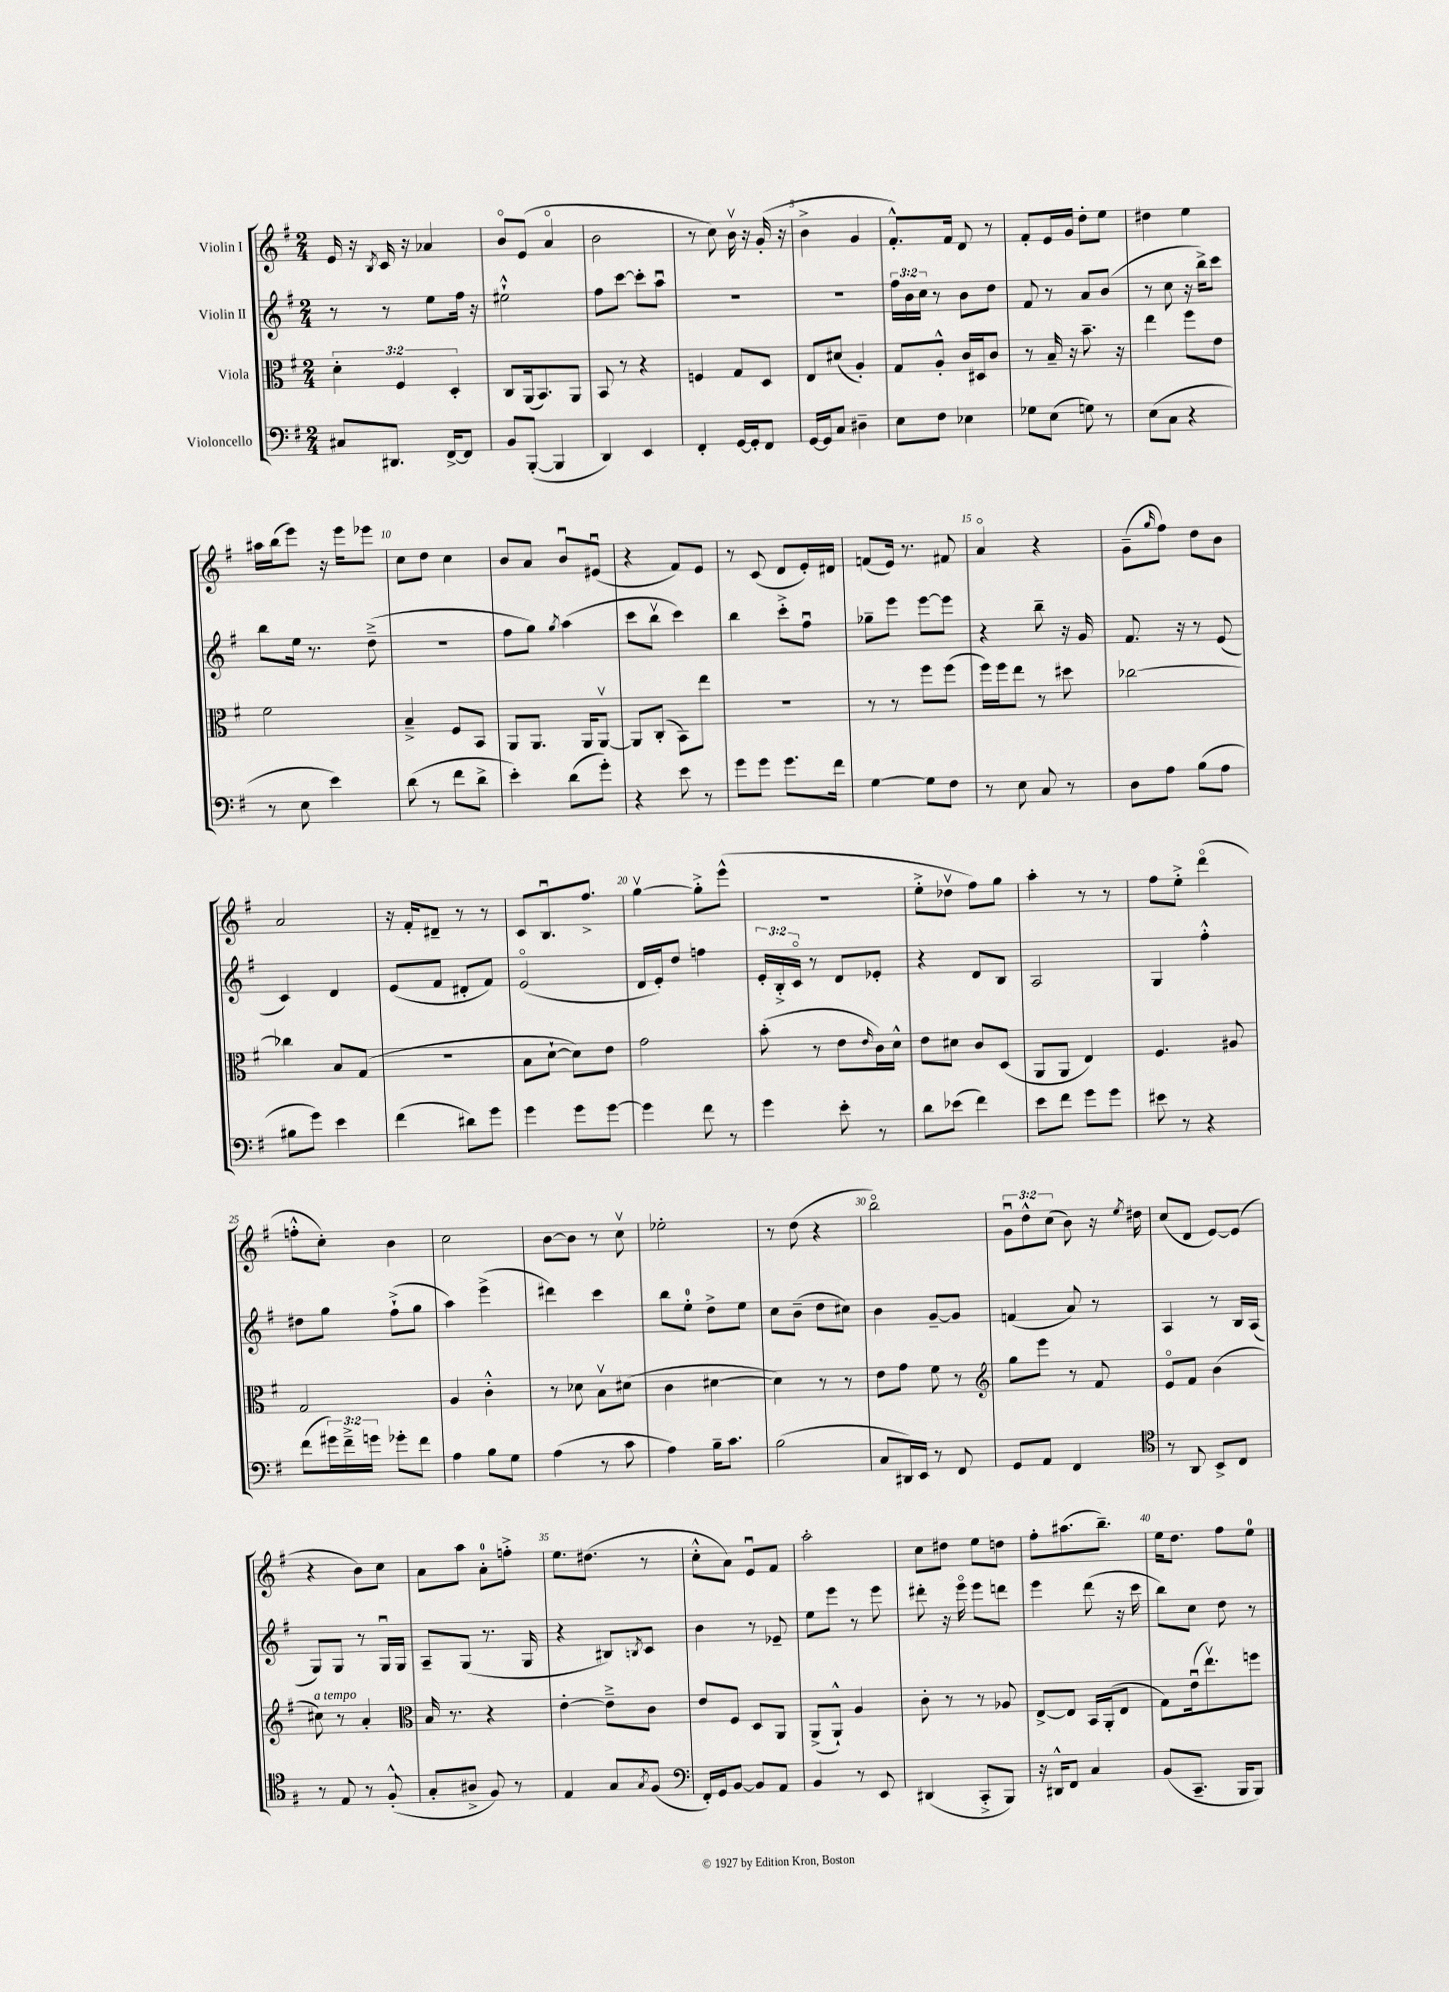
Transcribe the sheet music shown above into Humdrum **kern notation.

**kern	**kern	**kern	**kern
*part4	*part3	*part2	*part1
*staff4	*staff3	*staff2	*staff1
*I"Violoncello	*I"Viola	*I"Violin II	*I"Violin I
*clefF4	*clefC3	*clefG2	*clefG2
*k[f#]	*k[f#]	*k[f#]	*k[f#]
*M2/4	*M2/4	*M2/4	*M2/4
=1	=1	=1	=1
8C#X/L	6d'\	8r	16e/
.	.	.	16r
.	.	.	8qB/
8.DD#X/J	.	8r	16c/
.	6F#/	.	.
.	.	.	16r
.	.	8ee\L	4a-X/
[16FF#^/KL	.	.	.
.	6D'/	.	.
8FF#/J]	.	16ff#\Jk	.
.	.	16r	.
=2	=2	=2	=2
8BB/L	8C/L	2ee#X`^^\	8b/L
([8BBB'/J	(16AA/k	.	(8e/J
.	8.BB/)	.	.
4BBB/]	.	.	4a/
.	8AA/J	.	.
=3	=3	=3	=3
4DD/)	8BB/	8ff#\L	2b\
.	8r	[8ccc\J	.
4EE/	4r	8ccc'\L]	.
.	.	8aau\J	.
=4	=4	=4	=4
4FF#'/	4Fn/	2r	8r
.	.	.	8cc\)
[16GG/LL	8G/L	.	16bv\
16GG'/J]	.	.	16r
8FF#/J	8D/J	.	(16g'/
.	.	.	16r
=5	=5	=5	=5
[16GG/LL	8E/L	2r	4b^\
16GG/J]	.	.	.
8C/J	(8d#X/J	.	.
4D#X~\	4A'/)	.	4g/
=6	=6	=6	=6
8E\L	8G/L	24ff#\LL	8.f#'^^/L)
.	.	24b\	.
.	.	24cc\JJ	.
8F#\J	8A'^^/J	8r	.
.	.	.	16f#/Jk
4E-X\	16c/LL	8b\L	8d/
.	16D#X/J	.	.
.	8c/J	8dd\J	8r
=7	=7	=7	=7
8G-X\L	8r	8f#/	8f#'/L
(8E\J	16B~/	8r	16e/L
.	16r	.	16g/JJ
8Gn\)	8.b~\	8a/L	8dd'\L
8r	.	(8b/J	8ee\J
.	16r	.	.
=8	=8	=8	=8
(8E\L	4ee\	8r	4dd#X\
8C\J	.	8cc\	.
4r	8ff#\L	16r	4ee\
.	.	16bb^\KL)	.
.	8e\J	8ccc\J	.
!!LO:LB:g=z
=9	=9	=9	=9
8r	2f#\	8bb\L	16aa#X\LL
.	.	.	(16bb\J
8E\	.	16ee\Jk	8eee\J)
.	.	8.r	.
4e\)	.	.	16r
.	.	.	16eee\KL
.	.	(8dd~^\	8eee-X\J
=10	=10	=10	=10
(8d\	4B~^/	2r	8cc\L
8r	.	.	8dd\J
8f#\L	8F#/L	.	4cc\
8d^\J	8BB/J	.	.
=11	=11	=11	=11
4e'\)	8AA/L	8ff#\L	8b/L
.	8.AA/J	8gg\J)	8a/J
.	.	8qgg/	.
(8d\L	.	(4aa\	8bu/L
.	16AA/KL	.	.
8g'\J)	[8AAv/J	.	(8e#Xu/J
=12	=12	=12	=12
4r	8AA/L]	8ccc\L	4r
.	(8C'/J	8bbv\J	.
8e\	8BB\L)	4ccc\)	8f#/L)
8r	8ee\J	.	8e/J
=13	=13	=13	=13
8g\L	2r	4bb\	8r
8g\J	.	.	(8c/
8.g\L	.	8ccc'^\L	8d/L
.	.	8ff#u\J	16e'/L)
16f#\Jk	.	.	16d#X/JJ
=14	=14	=14	=14
[4G\	8r	8gg-X~\L	(8fn/L
.	8r	8eee\J	16e/Jk)
.	.	.	8.r
8G\L]	8ff#\L	[8eee\L	.
8F#\J	(8ff#\J	8eee\J]	8f#X/
=15	=15	=15	=15
8r	16ff#\LL)	4r	4a/
.	16ff#\J	.	.
8E\	8ee\J	.	.
8C/	8r	8bb~\	4r
8r	8dd#X\	16r	.
.	.	16g/	.
=16	=16	=16	=16
8D\L	[2cc-X\	8.f#/	(8g~\L
.	.	.	16qqgg/
8A\J	.	.	8ff#\J)
.	.	16r	.
(8B\L	.	8r	8dd\L
8A\J	.	(8e/	8b\J
!!LO:LB:g=z
=17	=17	=17	=17
8B#X\L	4cc-X\]	4c/)	2a/
8g\J)	.	.	.
4e\	8B/L	4d/	.
.	(8G/J	.	.
=18	=18	=18	=18
(4f#\	2r	(8e/L	16r
.	.	.	16f#'/KL
.	.	8f#/J	8d#X~/J
8d#X\L)	.	8d#X'/L	8r
8g\J	.	8f#/J)	8r
=19	=19	=19	=19
4g\	8B\L	(2e/	8c/L
.	[8d`\J	.	8.Bu/
8g\L	8d\L])	.	.
.	.	.	8.ff#^/J
[8g\J	8e\J	.	.
=20	=20	=20	=20
4g\]	2g\	16d/LL	[4ggv\
.	.	16e'/J)	.
.	.	8dd/J	.
8f#\	.	4ffn\	8gg'^\L]
8r	.	.	(8eee^^\J
=21	=21	=21	=21
4g\	(8b'\	24e'/LL	2r
.	.	24B'^/	.
.	.	24c/JJ	.
.	8r	8r	.
8e'\	8e\L	8d/L	.
.	16qqe/	.	.
8r	16c\L)	8e-X'/J	.
.	16d^^\JJ	.	.
=22	=22	=22	=22
8d\L	8e\L	4r	8ee'^\L
(8e-X\J	8d#X\J	.	8dd-Xv\J
4f#\)	8c/L	8d/L	8ff#\L)
.	(8D/J	8B/J	8gg\J
=23	=23	=23	=23
8e\L	8AA/L	2A/	4aa'\
8f#\J	8AA/J	.	.
8g\L	4E/)	.	8r
8g\J	.	.	8r
=24	=24	=24	=24
8e#X\	4.F#/	4G/	8ff#\L
8r	.	.	8ee'^\J
4r	.	4ff#'^^\	(4ddd\
.	8A#X/	.	.
!!LO:LB:g=z
=25	=25	=25	=25
(8f#\L	2G/	8dd#X\L	8ffn'^^\L
24g#X\L)	.	8gg\J	8cc'\J)
24f#~^\	.	.	.
24gn\JJ	.	.	.
8g-X'\L	.	(8ff#`^\L	4b\
8f#\J	.	8gg\J	.
=26	=26	=26	=26
4A\	4A/	4aa\)	2cc\
8B\L	4c'^^\	(4eee^\	.
8G\J	.	.	.
=27	=27	=27	=27
(4A\	8r	4ddd#X\)	[8b\L
.	8d-X\	.	8b\J]
8r	8Bv\L	4ccc\	8r
8c\	(8d#X\J	.	8ccv\
=28	=28	=28	=28
4A\)	4c\	8bb\L	2ee-X'\
.	.	8ee'\J	.
16B~\KL	[4d#X\	8dd^\L	.
8.c\J	.	.	.
.	.	8ee\J	.
=29	=29	=29	=29
(2B\	4d#\])	8cc\L	8r
.	.	(8b~\J	(8dd\
.	8r	8dd\L	4r
.	8r	8cc#X\J)	.
=30	=30	=30	=30
8C/L	8e\L	4b\	2bb\)
16DD#X/L)	8g\J	.	.
16EE/JJ	.	.	.
8r	8f#\	[8g~/L	.
8FF#/	8r	8g/J]	.
=31	=31	=31	=31
*	*clefG2	*	*
8GG/L	8gg\L	(4fn/	12gu\L
.	.	.	12dd^^\
8AA/J	8eee\J	.	.
.	.	.	(12cc\J
4FF#/	8r	8a/)	8b\)
.	8f#/	8r	16r
.	.	.	8qee/
.	.	.	16dd#X\
=32	=32	=32	=32
*clefC4	*	*	*
8r	8e/L	4A/	(8cc/L
8AA/	8f#/J	.	8d/J
8BB^/L	(4b\	8r	[8e/L)
8C/J	.	16B/LL	(8e/J]
.	.	(16A/JJ	.
!!LO:LB:g=z
=33	=33	=33	=33
!	!LO:TX:a:i:t=a tempo	!	!
8r	8cc#X\)	8G/L)	4r
8E/	8r	8G/J	.
8r	4a'/	8r	8b\L)
(8F#'^^/	.	16Gu/LL	8cc\J
.	.	16G/JJ	.
=34	=34	=34	=34
*	*clefC3	*	*
8G'/L	16B/	8A~/L	8a\L
.	8.r	.	.
8A#X^/J	.	(8G/J	8aa\J
8F#/)	4r	8.r	8a'\L
8r	.	.	8ffn'^\J
.	.	16G/	.
=35	=35	=35	=35
4E/	[4e'\	4r	8.ee\L
.	.	.	(8.dd#X\J
8G/L	8e~^\L]	8B#X/L)	.
8qG/	.	8qBn/	.
(8F#/J	8c\J	8c/J	8r
=36	=36	=36	=36
*clefF4	*	*	*
16FF#'/LL)	8e/L	4b\	8cc'^^\L
16GG/J	.	.	.
[8BB/J	8F#/J	.	8a\J)
8BB/L]	8D/L	8r	8eu/L
8AA/J	8AA/J	8e-X~/	8f#/J
=37	=37	=37	=37
4BB/	(8AA^/L	8ee\L	2aa'\
.	8AA`^^/J)	8eee\J	.
8r	4A/	8r	.
8EE/	.	8eee\	.
=38	=38	=38	=38
(4DD#X/	8c'\	8ddd#X'\	8cc\L
.	8r	16r	8dd#X\J
.	.	16eee\	.
8CC'^/L	8r	8eee\L	8ee\L
8BBB/J)	8A-X/	8dddn\J	8ddn\J
=39	=39	=39	=39
16r	[8E^/L	4eee\	8ff#'\L
16DD#X^^/KL	.	.	.
8FF#/J	8E/J]	.	(8.aa#X\
4C/	16BB/LL	(8ddd\	.
.	(16AA'/J	.	8.bb~\J)
.	8E/J	16r	.
.	.	16ccc\	.
=40	=40	=40	=40
(8BB/L	8G\L)	8bb\L)	16ee\KL
.	.	.	8.dd\J
8.CC~/J	(16eu\k	8cc\J	.
.	8.eev\)	.	.
.	.	8dd\	8ff#\L
16BBB/KL	.	.	.
8BBB/J)	8ffn\J	8r	8ee\J
==	==	==	==
*-	*-	*-	*-
